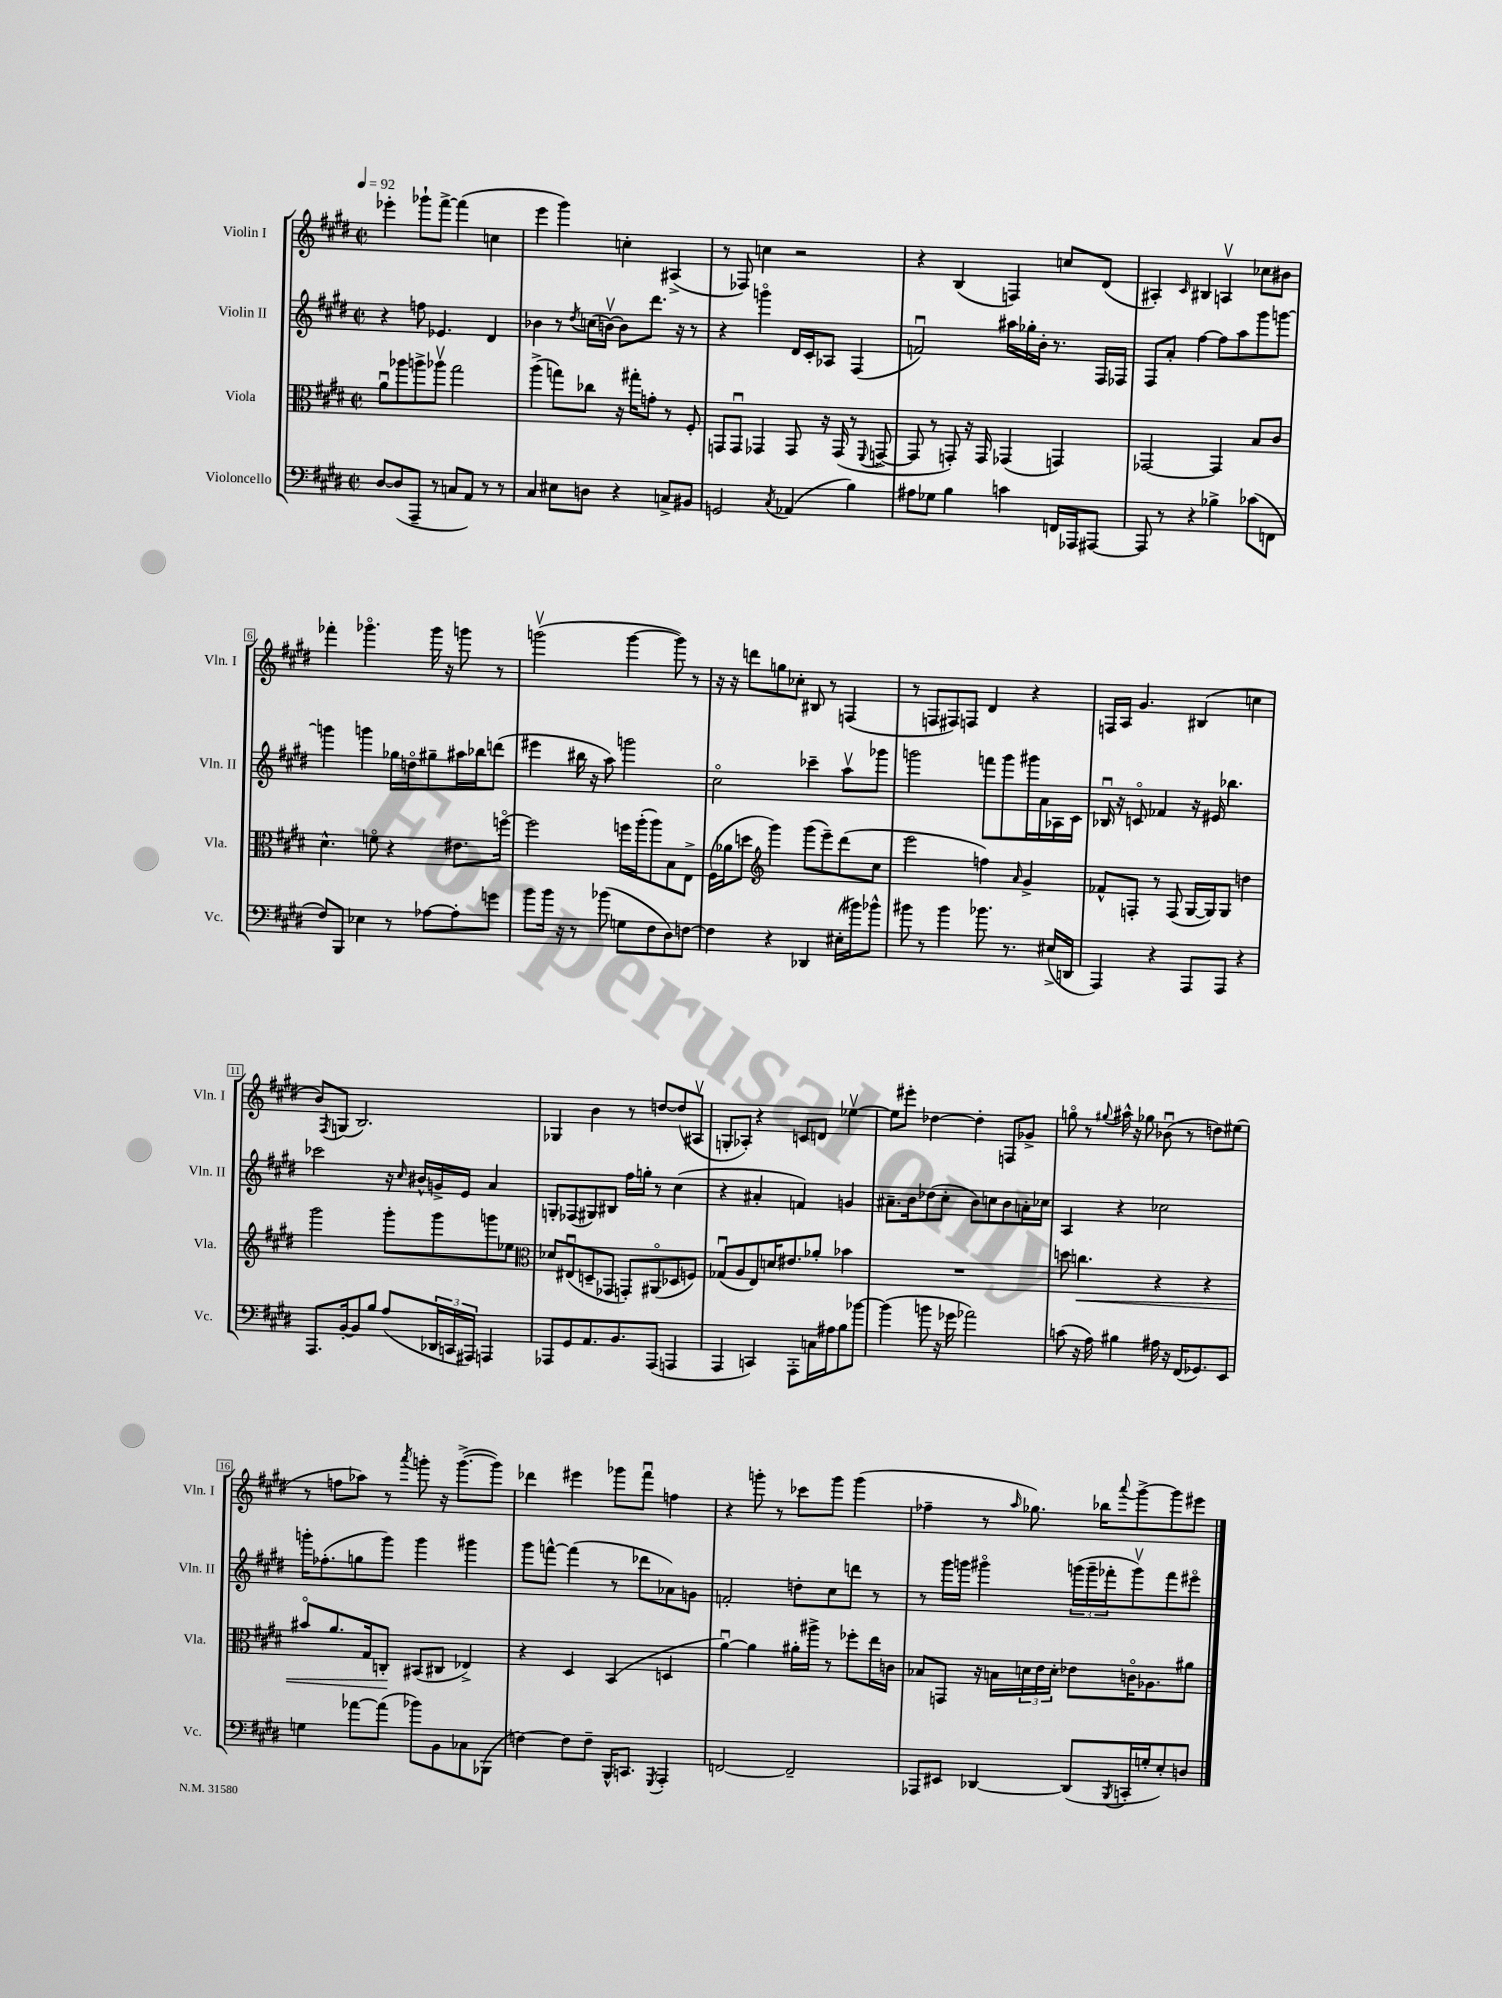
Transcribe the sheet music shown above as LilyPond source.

<<
\new StaffGroup <<
\new Staff = "s0" \with { instrumentName = "Violin I" shortInstrumentName = "Vln. I" } {
    \clef treble \key e \major \defaultTimeSignature \time 2/2 \tempo 4 = 92
    ees'''4-. ges'''8-! fis'''8~-> fis'''4( c''4 |
    e'''4 gis'''4) c''4-. ais4->( |
    r8 fes8) c''4 r2 |
    r4 b4( f4) c''8 dis'8( |
    ais4-.) \grace { cis'16 } bis4 a4\upbow ces''8 bis'8 |
    fes'''4-. ges'''4.\flageolet ges'''16 r16 g'''8 r8 |
    g'''2\upbow( g'''4~ g'''8) r8 |
    r16 r16 d'''8 g''8 ces''8-. bis8 r8 f4( |
    r8 f8 fis8) f8 dis'4 r4 |
    f16 a16 gis'4. bis4( c''4 |
    b'8) \acciaccatura { fis8 } g8( b2.) |
    ges4 b'4 r8 d''8~ d''8( ais8\upbow |
    g8-. aes8-.) r4 c'8 d'8 ees''4~\upbow |
    ees''8 eis'''8-. des''4~ des''4-. f8 ges'8-> |
    g''8\flageolet r8 \appoggiatura { gis''8 } ais''16-^ r16 ges''8 bes'8\downbow( r8 d''8) eis''8( |
    r8 f''8 aes''8) r8 \acciaccatura { a'''8 } g'''8-. r16 g'''8.~->( g'''8) |
    des'''4 eis'''4 ges'''8 fis'''8\downbow f''4 |
    r4 g'''8-. r8 ces'''8 g'''8 g'''4( |
    fes''4-- r8 \grace { a''16 } ges''8.) bes''16 \appoggiatura { a'''8 } gis'''8~-> gis'''8 eis'''8 \bar "|." |
}
\new Staff = "s1" \with { instrumentName = "Violin II" shortInstrumentName = "Vln. II" } {
    \clef treble \key e \major \defaultTimeSignature \time 2/2
    r4 f''8 ees'4. dis'4 |
    bes'4 r8 \acciaccatura { dis''8 } c''16( b'16~\upbow) b'8 dis'''8. r16 r8 |
    r4 g'''4\flageolet dis'16 cis'16-. aes8 fis4( |
    f'2\downbow) ais''16 ges''16-. b'16-. r8. fis16 fes16 |
    fis8 a'8-. fis''4~ fis''8 a''8 gis'''8 g'''8~ |
    g'''4 g'''4 ges''16 d''16\flageolet gis''8-- ais''16 bes''16 d'''8( |
    eis'''4 bis''16 r16 a''8) g'''2 |
    cis''2\flageolet ces'''4-- a''8\upbow ges'''8 |
    g'''2 f'''8 g'''8 gis'''16 a'16 aes16 cis'16 |
    bes16\downbow r16 c'8\flageolet fes'4 r16 eis'16 bes''4. |
    ces'''2 r16 \grace { cis''16 } bis'16-^ g'16-> e'16 a'4 |
    g8-. fes8( gis8) bis8 fis''16 g''16-. r8 cis''4( |
    r4 ais'4-. f'4) g'4 |
    ais'8.-- b'16 des''8( cis''8-. b'8) c''8 b'8 a'16-. ces''16 |
    a4 r4 ces''2 |
    g'''16-. fes''8.-.( g''8 g'''8) g'''4 gis'''4 |
    gis'''8 f'''8~-^ f'''4( r8 des'''8 aes'8) g'8 |
    f'2-. d''8-. cis''8 d'''8 r8 |
    r8 gis'''16 g'''16 gis'''4\flageolet \tuplet 3/2 { g'''16( g'''16-- fes'''16-. } g'''8\upbow) fes'''8 eis'''8\flageolet \bar "|." |
}
\new Staff = "s2" \with { instrumentName = "Viola" shortInstrumentName = "Vla." } {
    \clef alto \key e \major \defaultTimeSignature \time 2/2
    a'8\downbow aes''8 a''8-> aes''8\upbow gis''2 |
    a''4->( g''8) ces''8 r16 gis''16-. g'8-. r8 fis8-. |
    g,8 g,8\downbow ges,4 ges,8 r16 ges,16( r8 \appoggiatura { fis,8 } g,8~-> |
    g,8 r8 g,8-.) r16 g,16 ges,4( g,4) |
    ges,2~ ges,4 b8 cis'8 |
    dis'4.-^ f'8\flageolet r4 eis'8. f''16~\flageolet |
    f''2 f''16 a''16-.( a''8) b8 e8-> |
    fis16( aes'16 d''8 \clef treble gis'''4) gis'''8( e'''8--) dis'''8( cis''8 |
    e'''2 f''4) \grace { a'16 } gis'4-> |
    fes'8-^ f8-. r8 f8( gis16~ gis16) gis8 d''4 |
    gis'''2 gis'''8-. gis'''8 g'''8 ees''8 |
    \clef alto des'8 eis8\downbow( d8-- ges,8 g,8-.) ais,8\flageolet( des8 f8) |
    ges8\downbow( a8 e8) d'16 eis'8. aes'8-. bes'4 |
    R1 |
    d''8 c''4.\< r4 r4 |
    bis'8\flageolet a'8. gis16 c8-.\! bis,8( cis8 ees4->) |
    r4 dis4 b,4( d4 |
    a'4~\downbow) a'4 ais'16-. ais''16-> r8 fes''8-. e''16 c'16 |
    bes8 g,8 r16 b16 \tuplet 3/2 { d'16 e'16 d'16-. } ees'8 c'16\flageolet aes8. ais'8 \bar "|." |
}
\new Staff = "s3" \with { instrumentName = "Violoncello" shortInstrumentName = "Vc." } {
    \clef bass \key e \major \defaultTimeSignature \time 2/2
    dis8~ dis8( a,,8-- r8 c8 a,8) r8 r8 |
    cis4 eis8 d8 r4 c8-> bis,8 |
    g,2 \acciaccatura { cis8 } aes,4( b4) |
    ais8 ges8 b4 c'4 f,16 aes,,16 ais,,8~ |
    ais,,8 r8 r4 bes4-> ces'8( f,8 |
    fis8) b,,8 ees4 r8 aes8~ aes8-. g'8 |
    b'8 b'16 r16 r8 bes'8( g8 fis8 dis8) f8~ |
    f4 r4 des,4 eis16-.( bis'16) bes'8-^ |
    bis'8 r8 bis'4 bes'8. r8. eis16->( d,16 |
    a,,4) r4 a,,8 a,,8 r4 |
    a,,8. b,16~-. b,8 b8 a8( \tuplet 3/2 { des,16 c,16 ais,,16) } a,,4 |
    aes,,8 gis,8 a,8. b,8. aes,,8( a,,4 |
    a,,4 c,4) a,,8-. c16 ais16 b8 bes'8~ |
    bes'4( b'8 r16 ges'16 aes'2) |
    c'8( r16 a16) bis4 ais16 r16 fis,16( ges,8.) e,8 |
    g4 aes'8~ aes'8( bes'8) b,8 ces8 bes,,8( |
    f4~) f8 f8-- b,,16-^ c,8. \acciaccatura { gis,,8 } a,,4-. |
    f,2~ f,2-- |
    aes,,8 eis,8 des,4~ des,8( \acciaccatura { b,,8 } c,16-. g16-. e8-.) d8 \bar "|." |
}
>>
>>
\layout { \context { \Score \override BarNumber.stencil = #(make-stencil-boxer 0.1 0.3 ly:text-interface::print) } }
